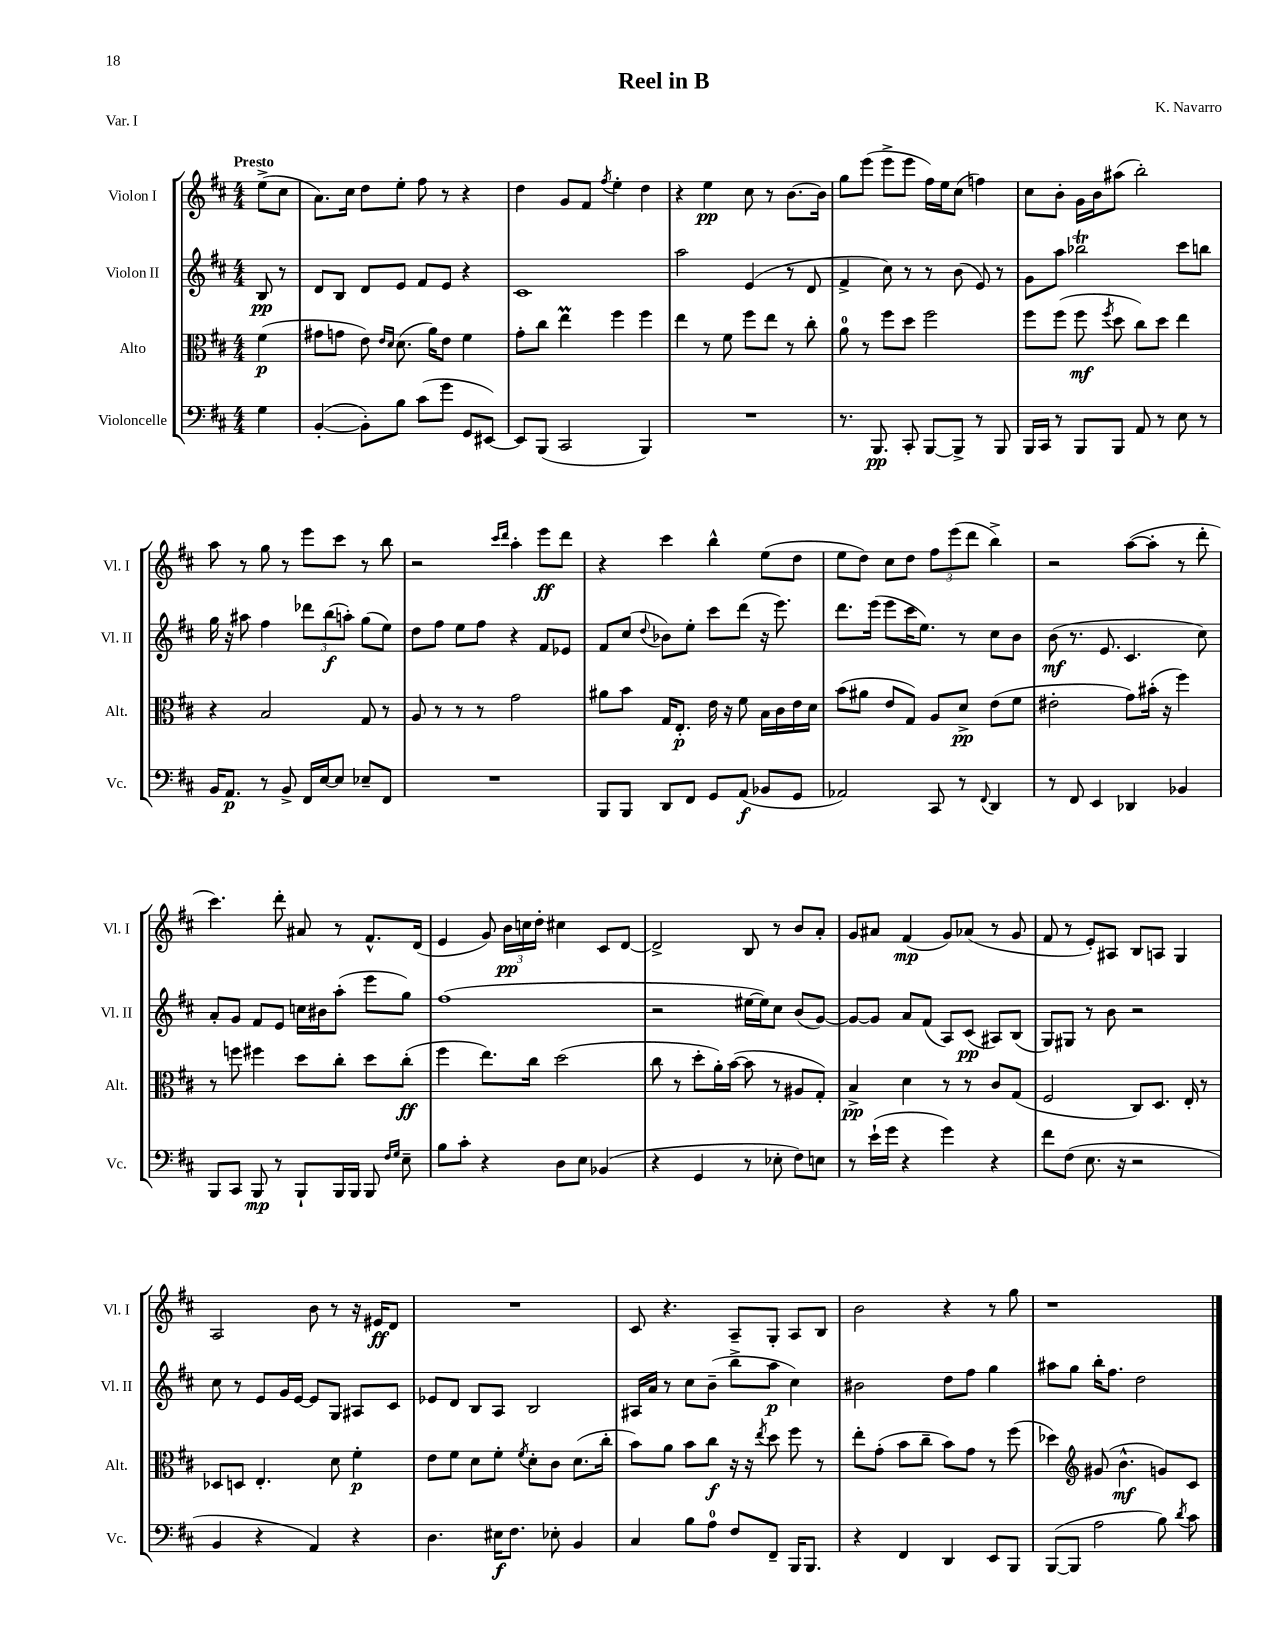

**kern	**kern	**kern	**kern
*staff4	*staff3	*staff2	*staff1
*clefF4	*clefC3	*clefG2	*clefG2
*k[f#c#]	*k[f#c#]	*k[f#c#]	*k[f#c#]
*M4/4	*M4/4	*M4/4	*M4/4
4G	(4f#	8B	(8ee^
.	.	8r	8cc#
=	=	=	=
([4BB'	8g#	8d	8.a)
.	8g	8B	.
.	.	.	16cc#
8BB'])	8e)	8d	8dd
.	16qqe	.	.
.	16qqd	.	.
8B	(8.d	8e	8ee'
(8c#	.	8f#	8ff#
.	16a)	.	.
8g	8e	8e	8r
8GG	4f#	4r	4r
[8EE#)	.	.	.
=	=	=	=
8EE#]	8g'	1c#	4dd
(8BBB	8cc#	.	.
2CC#	4ee	.	8g
.	.	.	8f#
.	.	.	8qff#
.	4ff#	.	4ee'
4BBB)	4ff#	.	4dd
=	=	=	=
1r	4ee	2aa	4r
.	8r	.	4ee
.	8f#	.	.
.	8ff#	(4e	8cc#
.	8ee	.	8r
.	8r	8r	[8.b
.	8cc#'	8d	.
.	.	.	16b]
=	=	=	=
8.r	8a	4f#^	8gg
.	8r	.	(8eee
8.BBB	.	.	.
.	8ff#	8cc#)	8eee^
8CC#'	8dd	8r	8eee
[8BBB	2ff#	8r	16ff#)
.	.	.	16ee
8BBB^]	.	(8b	(8cc#
8r	.	8e)	4ff)
8BBB	.	8r	.
=	=	=	=
16BBB	8ff#	8g	8cc#
16CC#	.	.	.
8r	(8ff#	8aa	8b'
8BBB	8ff#	2bb-	16g
.	.	.	16b
.	8qff#	.	.
8BBB	8dd	.	(8aa#
8AA	8cc#)	.	2bb')
8r	8dd	.	.
8E	4ee	8ccc#	.
8r	.	8bb	.
=	=	=	=
16BB	4r	16gg	8aa
8.AA	.	16r	.
.	.	8aa#	8r
8r	2B	4ff#	8gg
8BB^	.	.	8r
16FF#	.	12ddd-	8eee
[16E	.	.	.
.	.	(12bb	.
8E]	.	.	8ccc#
.	.	12aa')	.
8E-~	8G	(8gg	8r
8FF#	8r	8ee)	8bb
=	=	=	=
1r	8A	8dd	2r
.	8r	8ff#	.
.	8r	8ee	.
.	8r	8ff#	.
.	.	.	16qqccc#
.	.	.	16qqddd
.	2g	4r	4aa'
.	.	8f#	8eee
.	.	8e-	8ddd
=	=	=	=
8BBB	8a#	8f#	4r
8BBB	8b	(8cc#	.
.	.	8qqdd	.
8DD	16G	8b-)	4ccc#
.	8.E'	.	.
8FF#	.	8ee'	.
8GG	16e	8ccc#	4bb^^
.	16r	.	.
(8AA	8f#	(8ddd	.
8BB-	16B	16r	(8ee
.	16c#	8.eee)	.
8GG	16e	.	8dd
.	16d	.	.
=	=	=	=
2AA-)	(8b	8.ddd	8ee
.	8a#	.	8dd)
.	.	(16eee	.
.	8e	8eee	8cc#
.	8G)	16ccc#	8dd
.	.	8.ee)	.
8CC#	8A	.	12ff#
.	.	.	(12eee
8r	8d^	8r	.
.	.	.	12ddd
8qqFF#	.	.	.
4DD	(8e	8cc#	4bb^)
.	8f#	8b	.
=	=	=	=
8r	2e#'	(8b	2r
8FF#	.	8.r	.
4EE	.	.	.
.	.	8.e	.
4DD-	8g)	4.c#	([8aa
.	(16b#'	.	8aa']
.	16r	.	.
4BB-	4ff#)	.	8r
.	.	8cc#)	8ddd'
=	=	=	=
8BBB	8r	8a'	4.ccc#)
8CC#	8ff	8g	.
8BBB	4ff#	8f#	.
8r	.	8e	8ddd'
8BBB`	8dd	16cc	8a#
.	.	16b#	.
16BBB	8cc#'	(8aa'	8r
16BBB	.	.	.
8BBB	8dd	8eee	8.f#^^
16qqF#	.	.	.
16qqG	.	.	.
8E~	(8cc#'	8gg)	.
.	.	.	(16d
=	=	=	=
8B	4ff#	(1ff#	4e
8c#'	.	.	.
4r	8.ee)	.	8g)
.	.	.	24b
.	.	.	24cc
.	16cc#	.	.
.	.	.	24dd'
8D	(2dd	.	4cc#
8E	.	.	.
(4BB-	.	.	8c#
.	.	.	[8d
=	=	=	=
4r	8cc#	2r	2d^]
.	8r	.	.
4GG	8dd'	.	.
.	16a')	.	.
.	([16b	.	.
8r	8b]	[16ee#	8B
.	.	16ee#])	.
8E-'	8r	8cc#	8r
8F#)	8A#	(8b	8b
8E	8G')	[8g)	8a'
=	=	=	=
8r	4B^	8g_	8g
(16e`	.	8g]	8a#
16g	.	.	.
4r	4d	8a	(4f#
.	.	(8f#	.
4g)	8r	8A)	8g)
.	8r	(8c#	(8a-
4r	8c#	8A#)	8r
.	(8G	(8B	8g
=	=	=	=
8f#	2F#	8G)	8f#
(8F#	.	8G#	8r
8.E	.	8r	8e')
.	.	8b	8A#
16r	.	.	.
2r	8C#)	2r	8B
.	8.D	.	8A
.	.	.	4G
.	16E'	.	.
.	8r	.	.
=	=	=	=
4BB	8D-	8cc#	2A
.	8D	8r	.
4r	4.E'	8e	.
.	.	16g	.
.	.	[16e	.
4AA)	.	8e]	8b
.	8d	8G	8r
4r	4f#'	8A#	16r
.	.	.	16e#
.	.	8c#	8d
=	=	=	=
4.D	8e	8e-	1r
.	8f#	8d	.
.	8d	8B	.
16E#	8f#'	8A	.
8.F#	.	.	.
.	8qf#	.	.
.	8d'	2B	.
8E-'	8c#	.	.
4BB	(8.d	.	.
.	16cc#'	.	.
=	=	=	=
4C#	8b)	16A#	8c#
.	.	16a	.
.	8a	8r	4.r
8B	8b	8cc#	.
8A	8cc#	(8b~	.
8F#	16r	8bb^	8A~
.	16r	.	.
.	8qee	.	.
8FF#~	8dd	8aa	8G'
16BBB	8ff#	4cc#)	8A
8.BBB	.	.	.
.	8r	.	8B
=	=	=	=
4r	8ee'	2b#	2b
.	(8g'	.	.
4FF#	8b	.	.
.	8cc#~	.	.
4DD	8b)	8dd	4r
.	8g	8ff#	.
8EE	8r	4gg	8r
8BBB	(8ff#	.	8gg
=	=	=	=
([8BBB	4dd-)	8aa#	1r
8BBB]	.	8gg	.
*	*clefG2	*	*
2A	(8g#	16bb'	.
.	.	8.ff#	.
.	4.b^^	.	.
.	.	2dd	.
8B)	8g)	.	.
8qd	.	.	.
8c#	8c#	.	.
==	==	==	==
*-	*-	*-	*-
